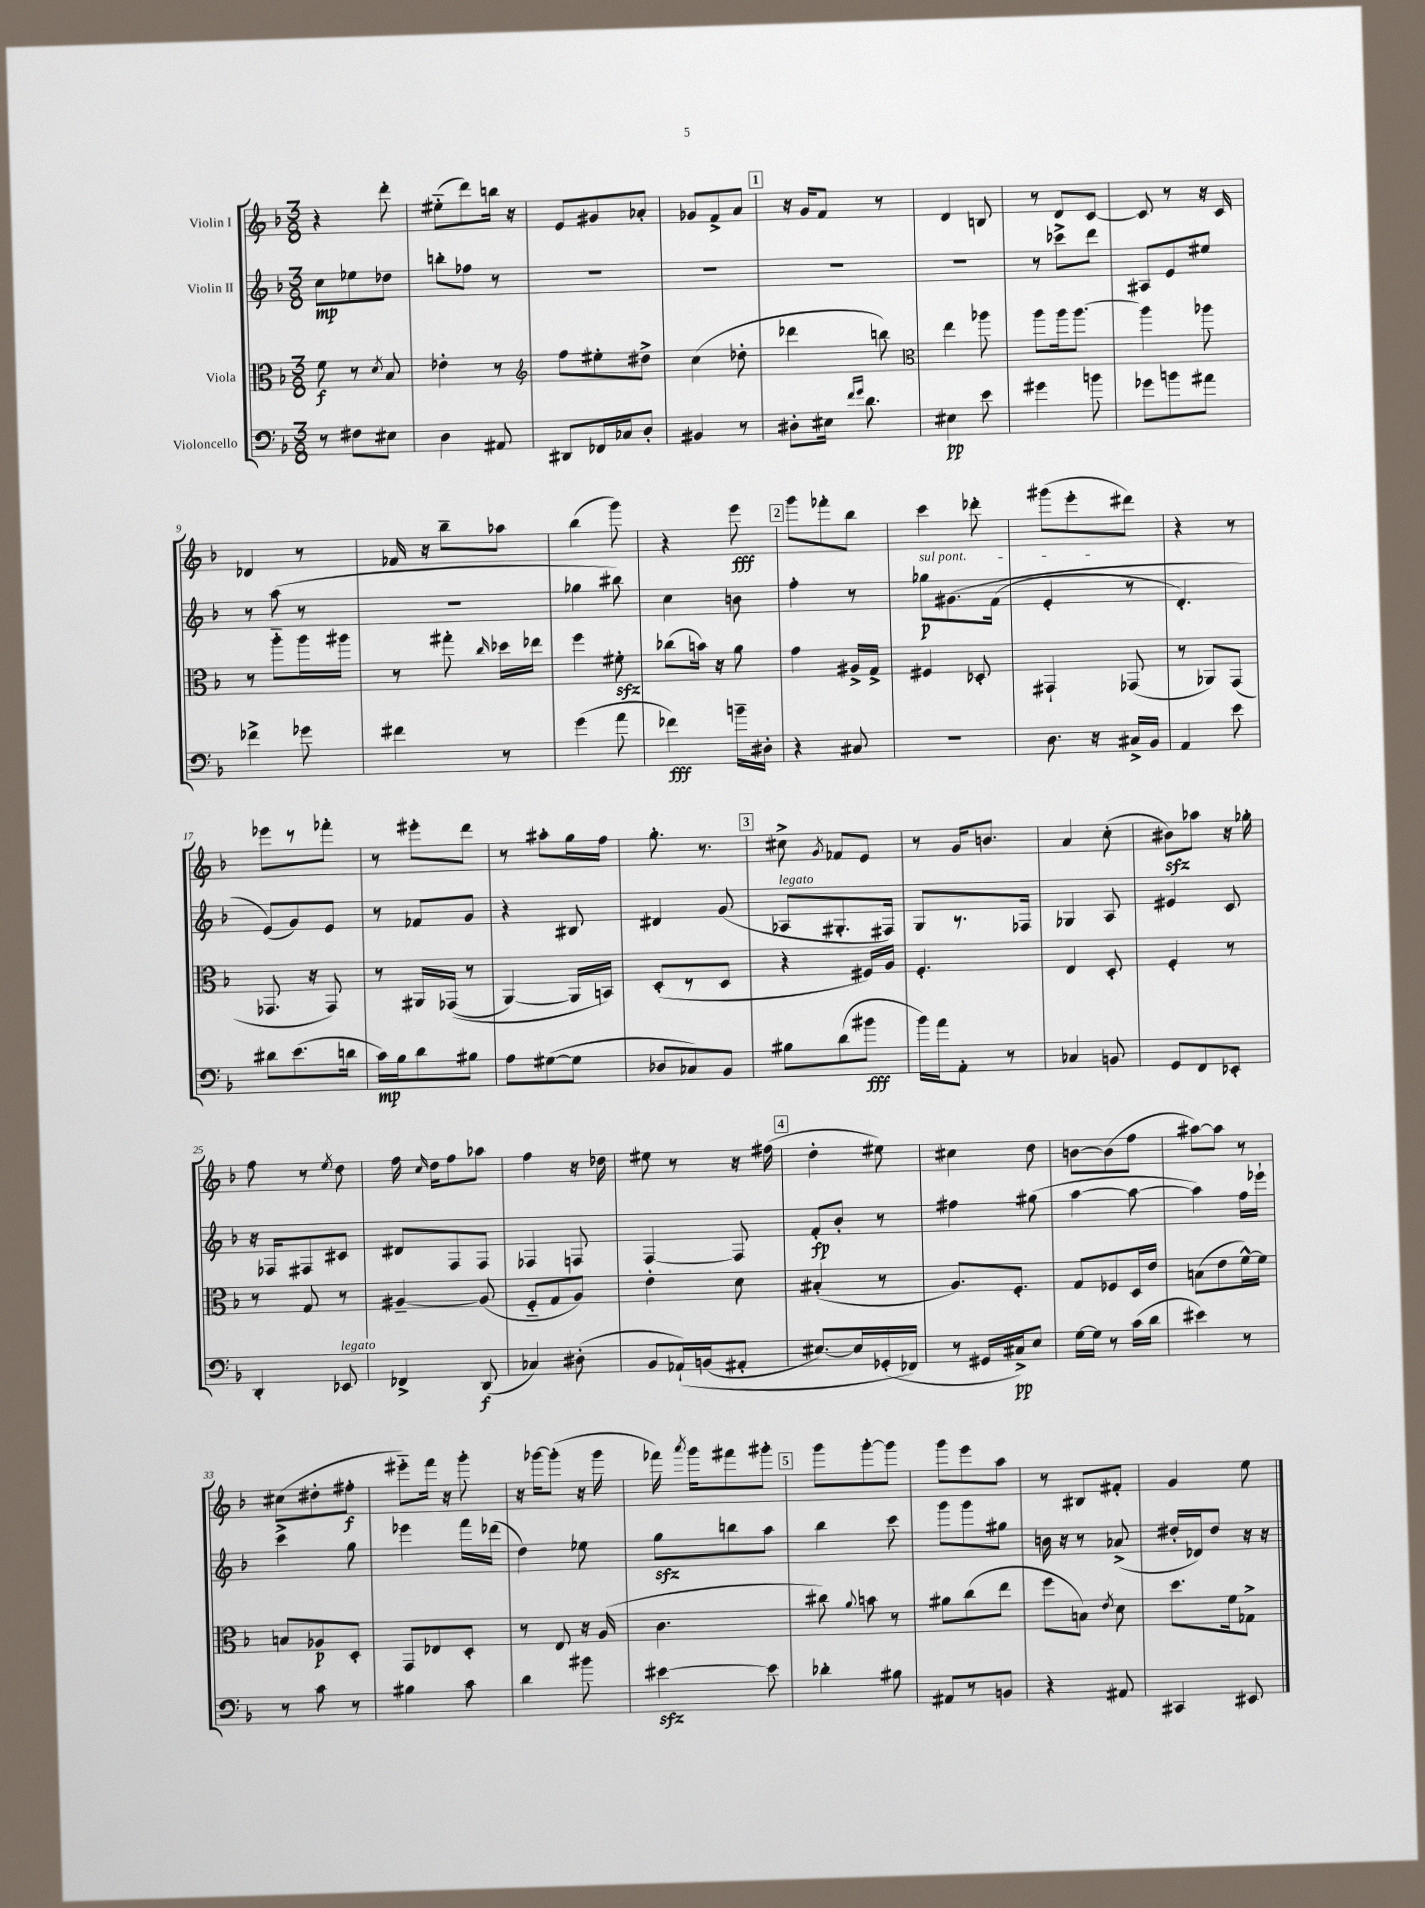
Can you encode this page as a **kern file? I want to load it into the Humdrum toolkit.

**kern	**kern	**kern	**kern
*staff4	*staff3	*staff2	*staff1
*clefF4	*clefC3	*clefG2	*clefG2
*k[b-]	*k[b-]	*k[b-]	*k[b-]
*M3/8	*M3/8	*M3/8	*M3/8
8r	8f	8cc	4r
8F#	8r	8ee-	.
.	8qd	.	.
8E#	8B-	8dd-	8ddd'
=	=	=	=
4D	4e-'	8bb'	(8ee#'~
.	.	8ff-	8ddd)
8AA#	8r	8r	16bb
.	.	.	16r
=	=	=	=
*	*clefG2	*	*
8DD#	8ff	4.r	8e
16FF-	8ee#'	.	8g#
16C-	.	.	.
8D'	8dd#^	.	8a-'
=	=	=	=
4BB#	(4cc	4.r	8g-
.	.	.	8f^
8r	8dd-'	.	8a
=	=	=	=
8D#'	4ddd-	4.r	16r
.	.	.	16g
16E#	.	.	8f
16qqf	.	.	.
16qqg	.	.	.
8.d	.	.	.
.	8bb)	.	8r
=	=	=	=
*	*clefC3	*	*
4E#	4ee	4.r	4d
8e	8aa-	.	8B
=	=	=	=
4g#	8aa	8r	8r
.	16aa	8ccc-^	8d
.	[8.aa	.	.
8b	.	8ddd	[8c
=	=	=	=
8g-	4aa]	8A#	8c]
8b	.	8e	8r
8a#	8aa-	8ee#	16r
.	.	.	16c
=	=	=	=
4f-^	8r	8r	4d-
.	8aa'~	(8aa	.
8g-	16aa	8r	8r
.	16aa#	.	.
=	=	=	=
4f#	8r	4.r	16f-
.	.	.	16r
.	8gg#'	.	8bb-~
.	16qqcc	.	.
8r	16dd-	.	8aa-
.	16ee-	.	.
=	=	=	=
(4g	4ff	4gg-	(4bb-
8a	8f#'	8bb#)	8ggg)
=	=	=	=
4f-)	(8cc-	4cc	4r
.	16b)	.	.
.	16r	.	.
16b~	8a	8b	8eee
16D#'	.	.	.
=	=	=	=
4r	4g	4ff'	8ggg
.	.	.	8fff-'
8C#	16A#^	8r	8bb-
.	16G^	.	.
=	=	=	=
4.r	4F#	8gg-	4ccc
.	.	&(8.g#	.
.	8D-'	.	8ddd-'
.	.	(16f	.
=	=	=	=
8.D	4GG#`	4e'	(8ggg#
.	.	.	8eee'
16r	.	.	.
16C#^	(8GG-	8r	8ddd#)
16BB-	.	.	.
=	=	=	=
4AA	8r	4.d')	4r
.	8AA-)	.	.
8e	(8GG	.	8r
=	=	=	=
8d#	8.GG-	(8e&)	8eee-
(8.e	.	8g)	8r
.	16r	.	.
.	8GG-)	8e	8fff-'
16d	.	.	.
=	=	=	=
16c)	8r	8r	8r
16B-	.	.	.
8d	16AA#	8f-	8eee#'
.	&((16GG-	.	.
8B#	8r	8g	8ddd
=	=	=	=
8A	[4AA)	4r	8r
([8G#	.	.	8aa#'
8G#]	16AA]	8B#	16gg
.	16BB&)	.	16ff
=	=	=	=
8D-	(8D'	4d#	8.gg'
8C-)	8r	.	.
.	.	.	8.r
8BB-	8D	(8g	.
=	=	=	=
8B#	4r	8A-	8cc#^
.	.	.	8qg
(8d	.	8.G#'	8f-
8b#	16F#)	.	8e
.	16A	16F#)	.
=	=	=	=
16b-)	4.F'	8G	8r
16a	.	.	.
8AA'	.	8.r	16g
.	.	.	8.b
8r	.	.	.
.	.	16F-	.
=	=	=	=
4C-	4E	4G-	4a
8BB	8D'	8A	(8cc'
=	=	=	=
8GG	4F'	4e#	8b#)
8FF	.	.	8aa-
8EE-'	8r	8c	16r
.	.	.	16gg-'
=	=	=	=
4DD'	8r	16r	8ff
.	.	16F-	.
.	8G	8F#	8r
.	.	.	8qee
8EE-	8r	8c#	8dd
=	=	=	=
4FF-^	[4A#~	8d#	16ff
.	.	.	16qqcc
.	.	.	16dd
.	.	8F	8ff
(8DD	(8A#]	8F	8aa-
=	=	=	=
4C-)	8F'~	4F-	4ff
.	8G	.	.
(8D#'	8A)	8F	16r
.	.	.	16dd-
=	=	=	=
8BB-	4e'	[4F	8ee#
&(16AA-`)	.	.	8r
(16BB	.	.	.
8AA#'	8d	8F]	16r
.	.	.	(16ff#
=	=	=	=
[8.E#)	(4B#'	8f'	4dd'
.	.	8b-'	.
16E#]	.	.	.
(16GG-'	8r	8r	8ee#)
16FF-&)	.	.	.
=	=	=	=
8r	8.A)	4ff#	4cc#
16GG#	.	.	.
16C#^)	8.F'	.	.
8E	.	(8gg#	8dd
=	=	=	=
[16G	8G	[4aa	[8b
16G]	.	.	.
8r	8F-	.	(8b]
(16c	16D	8aa_	8ff
16d	16e	.	.
=	=	=	=
4e#)	(8B	4aa])	[8aa#)
.	8e	.	8aa#]
8r	[16f^^)	16ff	8r
.	16f]	16eee-`	.
=	=	=	=
8r	8B	4ccc^	(8cc#
8c	8A-	.	8dd#'
8r	8D'	8gg	8ff#'
=	=	=	=
4B#	8GG	4eee-	8eee#'~)
.	8E-	.	16fff
.	.	.	16r
8c	8D'	16fff	8ggg'
.	.	(16ddd-	.
=	=	=	=
4d	8r	4dd)	16r
.	.	.	[16ggg-
.	8E	.	(8ggg-']
8b#	16r	8ee-	16r
.	(16A	.	16ggg-
=	=	=	=
[4e#	4.c	8gg	16fff-)
.	.	.	8qaaa
.	.	.	16ggg
.	.	8bb	8fff#
8e#]	.	8aa	8ggg#'
=	=	=	=
4d-'	8cc#)	4bb-	8ggg
.	8qqa	.	.
.	8b	.	[8ggg'
8B#	8r	8ccc	8ggg]
=	=	=	=
8AA#	8a#	8ggg	8ggg
8r	(8cc	8ggg	8eee
8BB	8ee	8gg#	8aa
=	=	=	=
4r	8ff	16b	8r
.	.	16r	.
.	8B)	8r	8B#
.	8qe	.	.
8AA#	8d	(8a-^	8f#'
=	=	=	=
4CC#	8.dd	16dd#'	4g
.	.	16d-)	.
.	.	8dd#	.
.	16f	.	.
8EE#	8G-^	16r	8ee
.	.	16r	.
==	==	==	==
*-	*-	*-	*-
